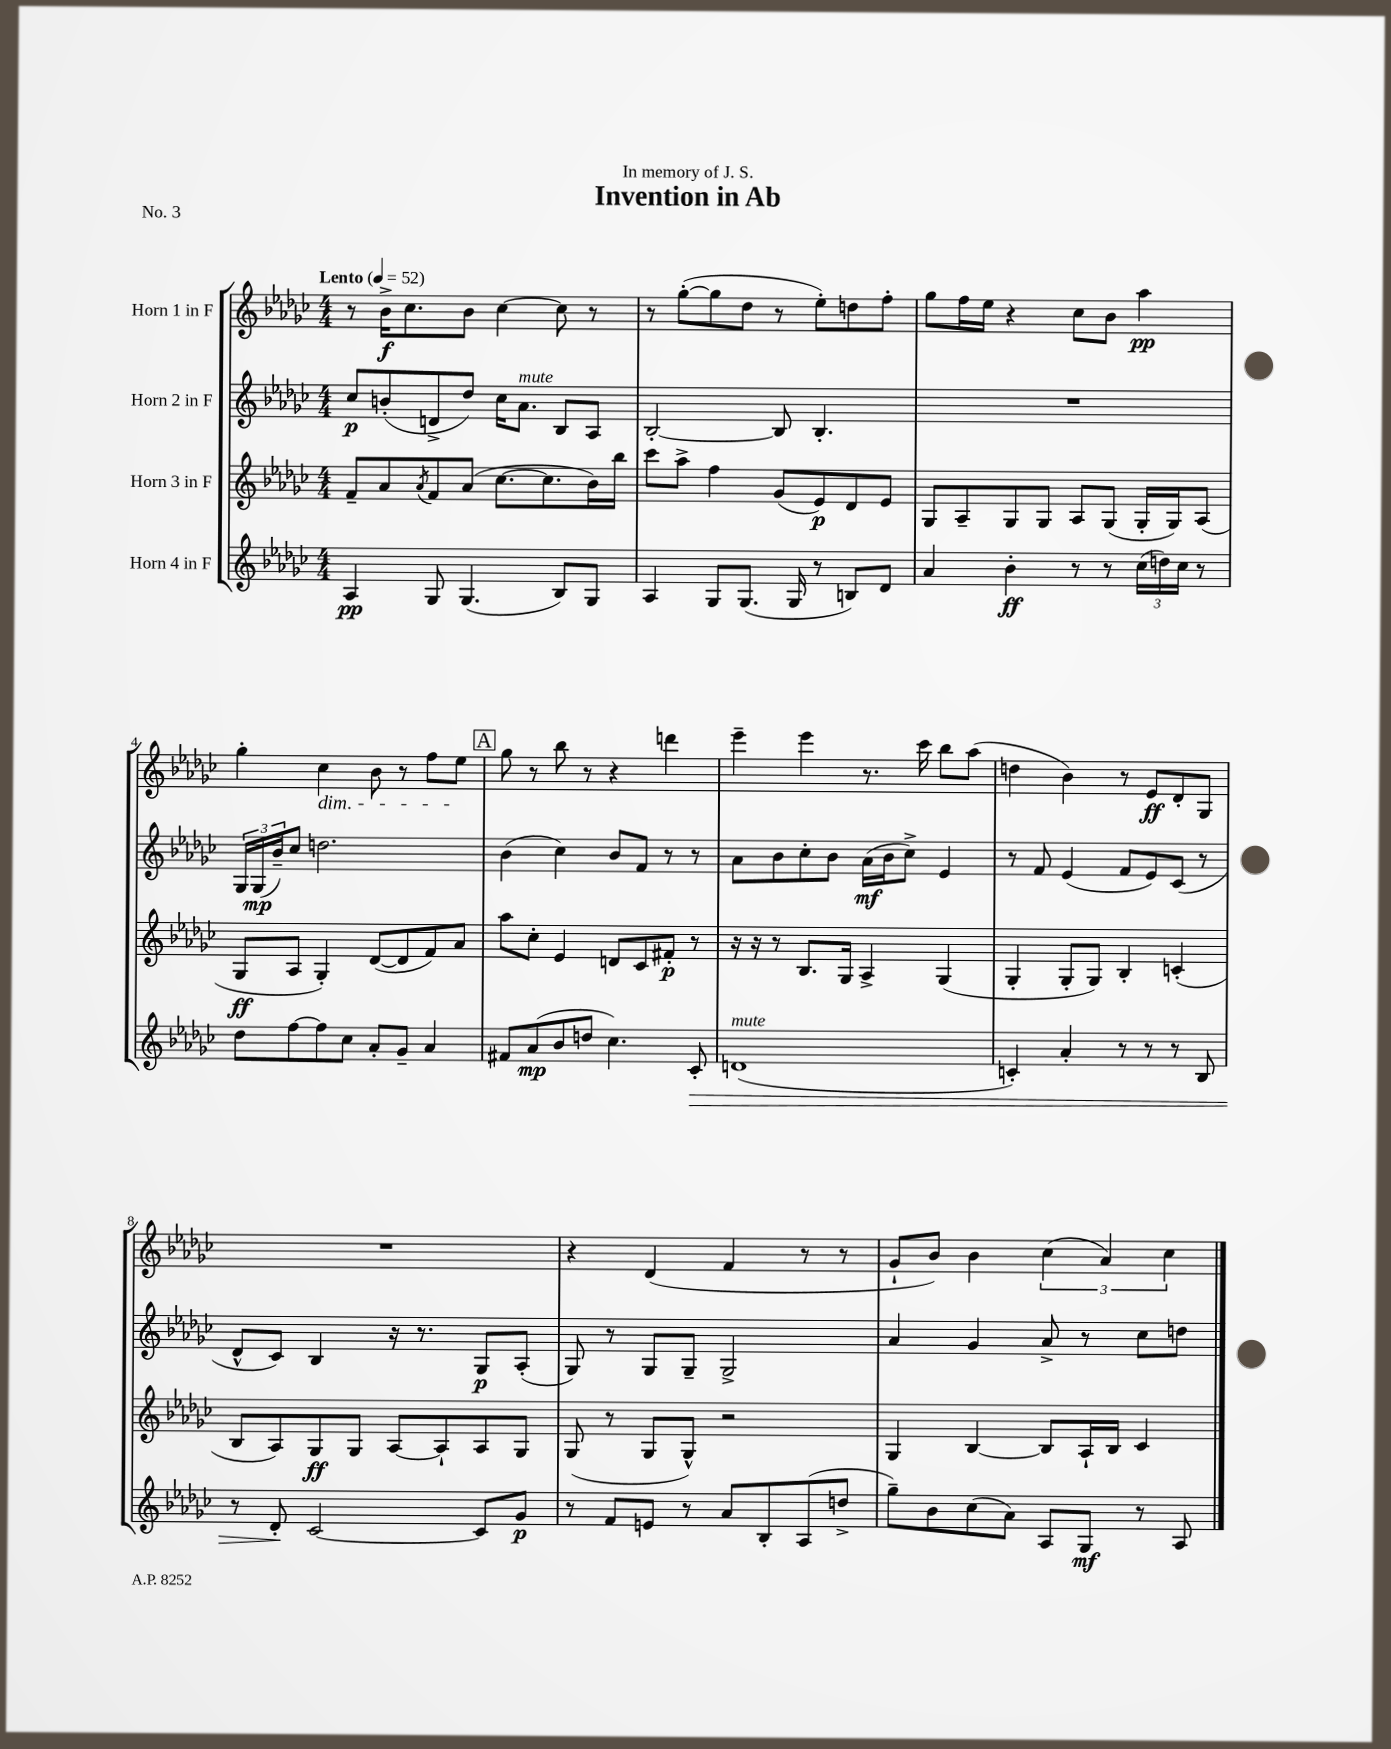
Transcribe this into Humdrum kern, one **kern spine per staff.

**kern	**dynam	**kern	**dynam	**kern	**dynam	**kern	**dynam
*part4	*part4	*part3	*part3	*part2	*part2	*part1	*part1
*staff4	*staff4	*staff3	*staff3	*staff2	*staff2	*staff1	*staff1
*I"Horn 4 in F	*	*I"Horn 3 in F	*	*I"Horn 2 in F	*	*I"Horn 1 in F	*
*clefG2	*	*clefG2	*	*clefG2	*	*clefG2	*
*k[b-e-a-d-g-c-]	*	*k[b-e-a-d-g-c-]	*	*k[b-e-a-d-g-c-]	*	*k[b-e-a-d-g-c-]	*
*M4/4	*	*M4/4	*	*M4/4	*	*M4/4	*
*MM52	*	*MM52	*	*MM52	*	*MM52	*
=1	=1	=1	=1	=1	=1	=1	=1
!	!	!	!	!	!	!LO:TX:a:B:t=Lento	!
4A-/	pp	8f~/L	.	8cc-/L	p	8r	.
.	.	8a-/	.	(8bn'/	.	16b-^\KL	f
.	.	.	.	.	.	8.cc-\	.
.	.	8qa-/	.	.	.	.	.
8G-/	.	8f/	.	8dn^/	.	.	.
(4.G-/	.	(8a-/J	.	8dd-/J)	.	8b-\J	.
.	.	[8.cc-\L	.	16cc-\KL	.	[4cc-\	.
!	!	!	!	!LO:TX:a:i:t=mute	!	!	!
.	.	.	.	8.a-\J	.	.	.
.	.	8.cc-\]	.	.	.	.	.
8B-/L)	.	.	.	8B-/L	.	8cc-\]	.
8G-/J	.	16b-\L)	.	8A-/J	.	8r	.
.	.	16bb-\JJ	.	.	.	.	.
=2	=2	=2	=2	=2	=2	=2	=2
4A-/	.	8ccc-\L	.	[2B-'/	.	8r	.
.	.	8aa-^\J	.	.	.	([8gg-'\L	.
8G-/L	.	4ff\	.	.	.	8gg-\]	.
(8.G-/J	.	.	.	.	.	8dd-\J	.
.	.	(8g-/L	.	8B-/]	.	8r	.
16G-/	.	.	.	.	.	.	.
8r	.	8e-/)	p	4.B-'/	.	8ee-'\L)	.
8Bn/L)	.	8d-/	.	.	.	8ddn\	.
8d-/J	.	8e-/J	.	.	.	8ff'\J	.
=3	=3	=3	=3	=3	=3	=3	=3
4a-/	.	8G-/L	.	1r	.	8gg-\L	.
.	.	8A-~/	.	.	.	16ff\L	.
.	.	.	.	.	.	16ee-\JJ	.
4b-'\	ff	8G-/	.	.	.	4r	.
.	.	8G-/J	.	.	.	.	.
8r	.	8A-/L	.	.	.	8cc-\L	.
8r	.	(8G-/J	.	.	.	8b-\J	.
(24cc-\LL	.	16G-'/LL	.	.	.	4aa-\	pp
24ddn\)	.	.	.	.	.	.	.
.	.	16G-/J)	.	.	.	.	.
24cc-\JJ	.	.	.	.	.	.	.
8r	.	(8A-/J	.	.	.	.	.
!!LO:LB:g=z
=4	=4	=4	=4	=4	=4	=4	=4
8dd-\L	.	8G-/L	ff	24G-/LL	.	4gg-'\	.
.	.	.	.	(24G-/	mp	.	.
.	.	.	.	24b-~/J)	.	.	.
[8ff\	.	8A-/J	.	8cc-/J	.	.	.
!	!	!	!	!	!	!LO:TX:b:i:t=dim.	!
8ff\]	.	4G-'/)	.	2.ddn\	.	4cc-\	.
8cc-\J	.	.	.	.	.	.	.
8a-'/L	.	([8d-/L	.	.	.	8b-\	.
8g-~/J	.	8d-/]	.	.	.	8r	.
4a-/	.	8f/)	.	.	.	8ff\L	.
.	.	8a-/J	.	.	.	8ee-\J	.
!!LO:REH:place=s1:t=A
=5	=5	=5	=5	=5	=5	=5	=5
8f#X/L	.	8aa-\L	.	(4b-\	.	8gg-\	.
(8a-/	mp	8cc-'\J	.	.	.	8r	.
8b-/	.	4e-/	.	4cc-\)	.	8bb-\	.
8ddn/J	.	.	.	.	.	8r	.
4.cc-\)	.	8dn/L	.	8b-/L	.	4r	.
.	.	8c-/	.	8f/J	.	.	.
.	.	8f#X'/J	p	8r	.	4dddn\	.
!	!LO:HP:b	!	!	!	!	!	!
8c-'/	>	8r	.	8r	.	.	.
=6	=6	=6	=6	=6	=6	=6	=6
!LO:TX:a:i:t=mute	!	!	!	!	!	!	!
(1dn	.	16r	.	8a-\L	.	4eee-~\	.
.	.	16r	.	.	.	.	.
.	.	8r	.	8b-\	.	.	.
.	.	8.B-/L	.	8cc-'\	.	4eee-\	.
.	.	.	.	8b-\J	.	.	.
.	.	16G-/Jk	.	.	.	.	.
.	.	4A-^/	.	(16a-\LL	mf	8.r	.
.	.	.	.	16b-\J	.	.	.
.	.	.	.	8cc-^\J)	.	.	.
.	.	.	.	.	.	16ccc-\	.
.	.	(4G-/	.	4e-/	.	8bb-\L	.
.	.	.	.	.	.	(8aa-\J	.
=7	=7	=7	=7	=7	=7	=7	=7
4cn'/)	.	4G-'/	.	8r	.	4ddn\	.
.	.	.	.	8f/	.	.	.
4a-'/	.	8G-'/L	.	(4e-/	.	4b-\)	.
.	.	8G-/J)	.	.	.	.	.
8r	.	4B-'/	.	8f/L	.	8r	.
8r	.	.	.	8e-/)	.	8e-/L	ff
8r	.	(4cn'/	.	(8c-/J	.	8d-'/	.
8B-/	.	.	.	8r	.	8G-/J	.
!!LO:LB:g=z
=8	=8	=8	=8	=8	=8	=8	=8
8r	.	8B-/L	.	8d-^^/L	.	1r	.
8d-'/	.	8A-/)	.	8c-/J)	.	.	.
[2c-/	]	8G-/	ff	4B-/	.	.	.
.	.	8G-/J	.	.	.	.	.
.	.	[8A-/L	.	16r	.	.	.
.	.	.	.	8.r	.	.	.
.	.	8A-`/]	.	.	.	.	.
8c-/L]	.	8A-/	.	8G-/L	p	.	.
8g-/J	p	8G-/J	.	(8A-'/J	.	.	.
=9	=9	=9	=9	=9	=9	=9	=9
8r	.	(8G-/	.	8G-/)	.	4r	.
8f/L	.	8r	.	8r	.	.	.
8en/J	.	8G-/L	.	8G-/L	.	(4d-/	.
8r	.	8G-^^/J)	.	8G-~/J	.	.	.
8a-/L	.	2r	.	2G-^/	.	4f/	.
8B-'/	.	.	.	.	.	.	.
(8A-/	.	.	.	.	.	8r	.
8ddn^/J	.	.	.	.	.	8r	.
=10	=10	=10	=10	=10	=10	=10	=10
8gg-~\L)	.	4G-/	.	4a-/	.	8g-`/L	.
8b-\	.	.	.	.	.	8b-/J)	.
(8cc-\	.	[4B-/	.	4g-/	.	4b-\	.
8a-\J)	.	.	.	.	.	.	.
8A-/L	.	8B-/L]	.	8a-^/	.	(6cc-\	.
8G-/J	mf	16A-`/L	.	8r	.	.	.
.	.	.	.	.	.	6a-/)	.
.	.	16B-/JJ	.	.	.	.	.
8r	.	4c-/	.	8cc-\L	.	.	.
.	.	.	.	.	.	6cc-\	.
8A-/	.	.	.	8ddn\J	.	.	.
==	==	==	==	==	==	==	==
*-	*-	*-	*-	*-	*-	*-	*-
